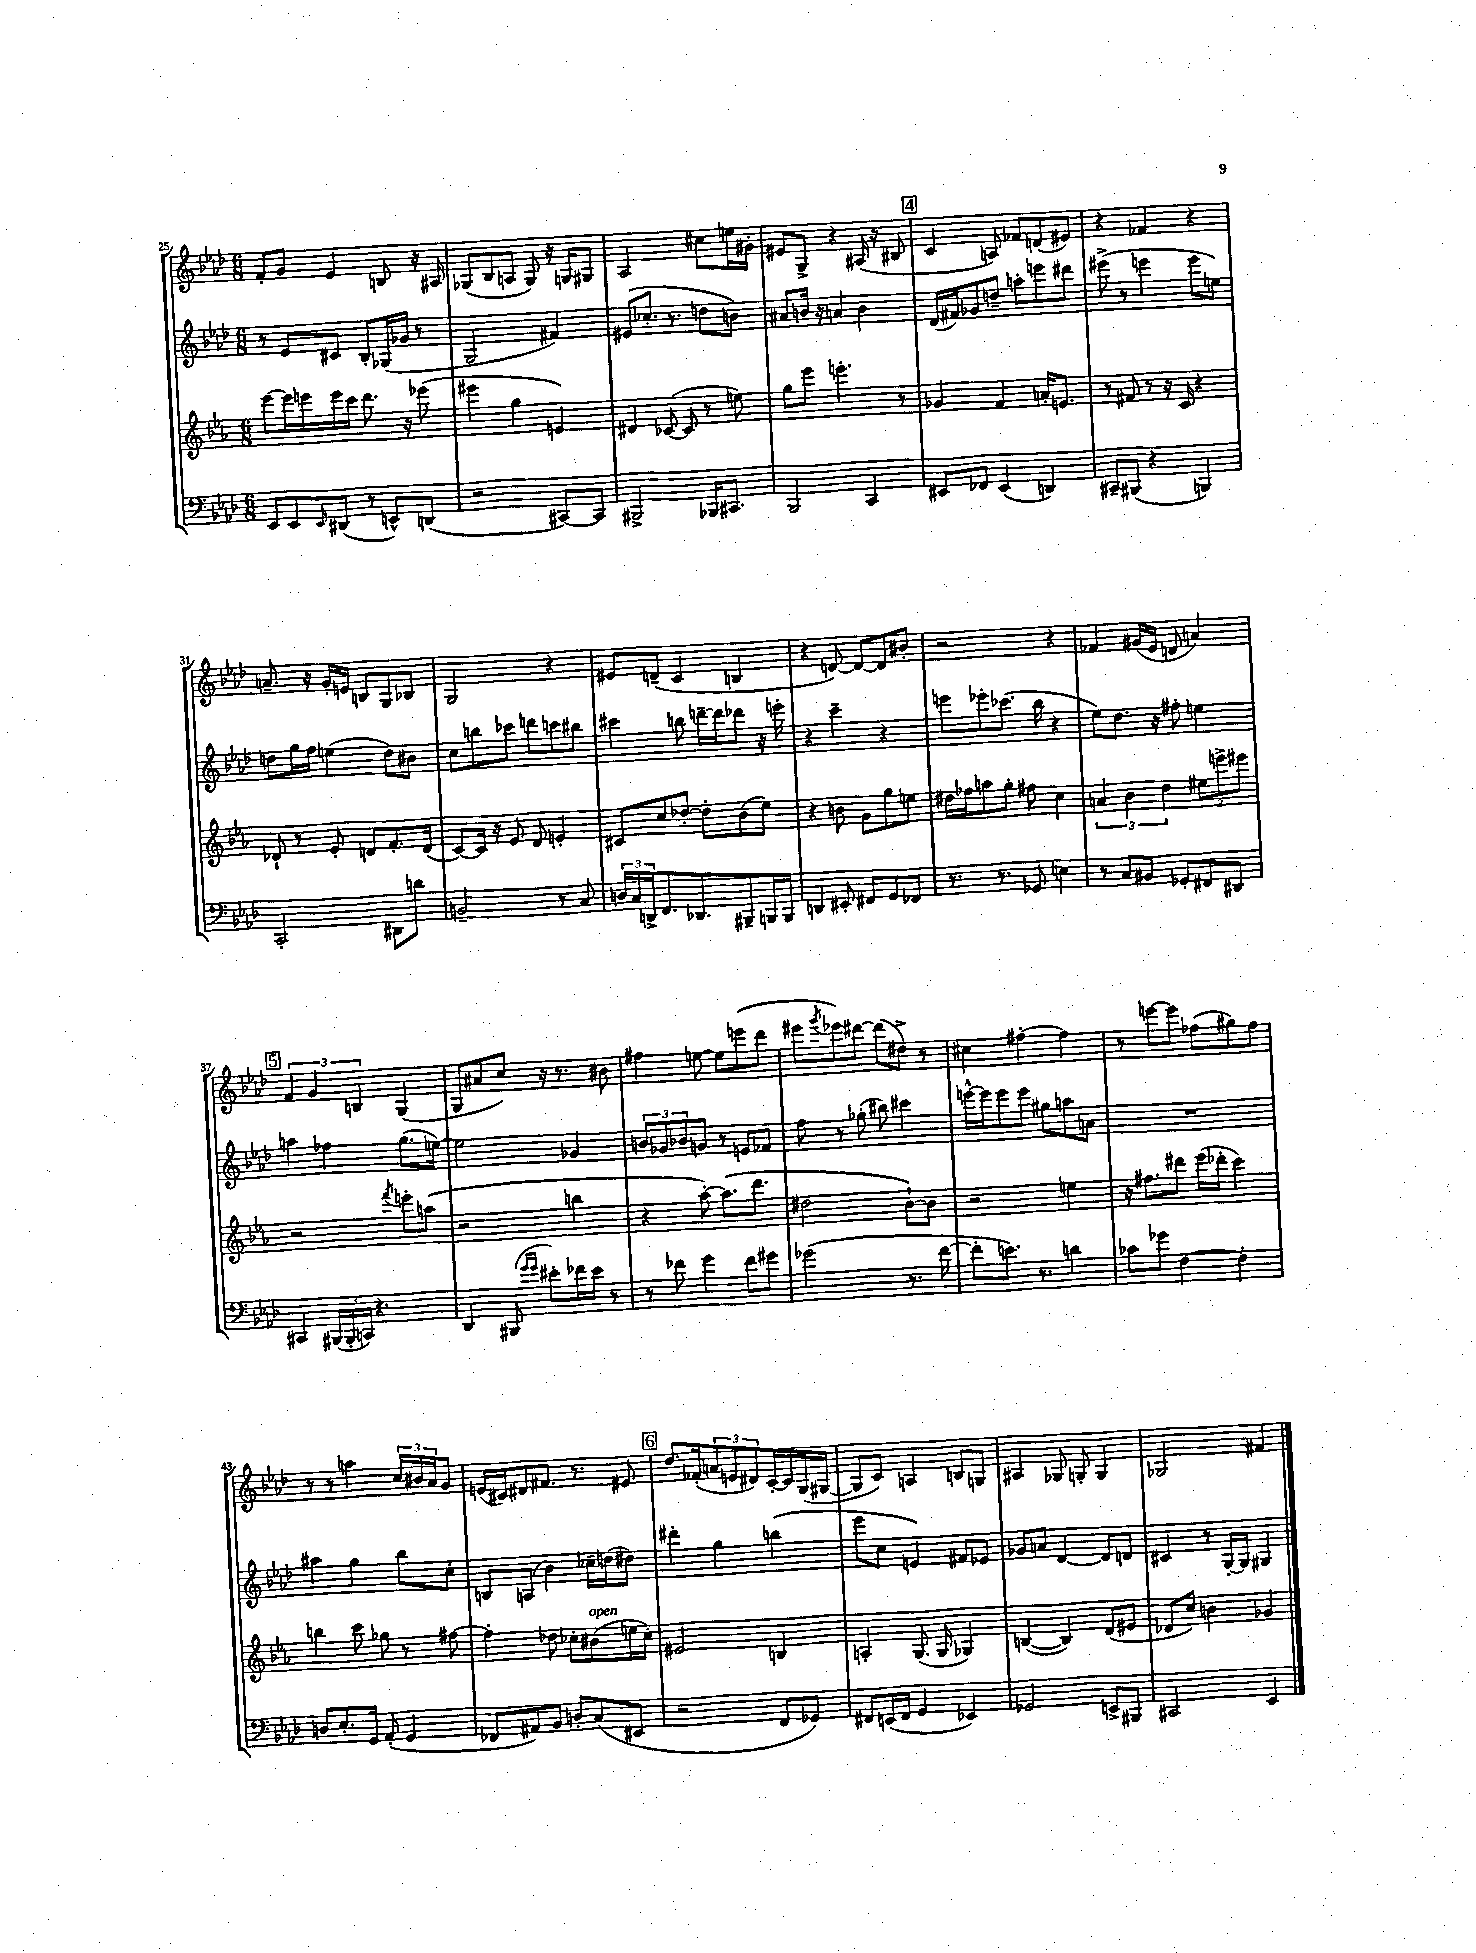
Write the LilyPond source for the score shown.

<<
\new StaffGroup <<
\new Staff = "s0" {
    \clef treble \key aes \major \numericTimeSignature \time 6/8
    f'8-. g'8 ees'4 b8 r16 ais16 |
    ges8( bes8 a8 ges8) r16 g16 gis8 |
    aes2 cis''8 e''16 gis'16-. |
    eis'8 g8-> r4 ais16( r16 bis8 |
    \mark \markup { \box "4" } c'4 a8) fes'8 d'8( eis'8) |
    r4 fes'4 r4 |
    a'8.-- r16 g'16-. e'16 b8 g8 bes8 |
    g2 r4 |
    eis'8 d'8--( c'4 b4 |
    r4 d'8~) d'8~ d'8 bis'8-. |
    r2 r4 |
    fes'4 gis'16( ees'16 d'8 a'4) |
    \mark \markup { \box "5" } \tuplet 3/2 { f'4 g'4 b4 } g4( |
    g8 ais'8 c''8) r16 r8. bis'8 |
    fis''4 e''8~ e''8 e'''8( des'''8 |
    eis'''8 \acciaccatura { g'''8 } ees'''8) dis'''8~ dis'''8( dis''8->) r8 |
    cis''4 fis''4~-. fis''4 |
    r8 e'''8~ e'''8 fes''8( gis''8) fes''8 |
    r8 r8 a''4 \tuplet 3/2 { c''16 bis'16 aes'16 } g'8 |
    e'16( cis'16) dis'8 fis'8. r8. eis'8 |
    \mark \markup { \box "6" } des''8. fes'16-.( \tuplet 3/2 { a'8 e'8 dis'8) } c'16~-. c'16 g16( gis16~ |
    gis8 c'8) a4 b8 g8 |
    ais4 ges8 g8-. g4 |
    ges2 fis'4 \bar "|." |
}
\new Staff = "s1" {
    \clef treble \key aes \major \numericTimeSignature \time 6/8
    r8 ees'8 cis'8 bes8-. ges16( ges'16 r8 |
    g2 fis'4) |
    eis'8( ces''8.-. r8. d''8 b'8) |
    ais'8 b'16 r16 a'4 b'4 |
    \mark \markup { \box "4" } des'16( fis'16) ges'8 d''8-- a''8-. e'''8 dis'''8 |
    eis'''8->( r8 e'''4 e'''8 e''8) |
    d''8 g''16 f''16 e''4( d''8) bis'8 |
    c''8 b''8 ces'''8 d'''8 c'''8 bis''8 |
    cis'''4 b''8 d'''16~-- d'''16 des'''8 r16 e'''16-. |
    r4 c'''4-- r4 |
    e'''8 ees'''8-. ces'''8.( bes''16 r4 |
    ees''8) des''8. r16 fis''8-. e''4 |
    \mark \markup { \box "5" } a''4 fes''4 g''8.( e''16~) |
    e''2 ges'4 |
    \tuplet 3/2 { b'8 ges'8 bes'8 } g'8 r8 e'8 fes'8 |
    f''8 r8 ges''8-.( bis''8) cis'''4 |
    e'''16~-^ e'''16 e'''8 e'''8 gis''8 a''8 a'8 |
    R2. |
    ais''4 g''4 bes''8 c''8-. |
    b8 a8( bes'4) ces''16-- d''16( dis''8) |
    \mark \markup { \box "6" } dis'''4-. g''4 b''4( |
    ees'''8 c''8 e'4) fis'8 ees'8 |
    ges'8 a'8 des'4~ des'8 d'8 |
    cis'4 r8 g16~-. g16 gis4 \bar "|." |
}
\new Staff = "s2" {
    \clef treble \key ees \major \numericTimeSignature \time 6/8
    ees'''8~ ees'''16 e'''16 e'''16 c'''16 d'''8. r16 ees'''8( |
    eis'''4 g''4 e'4) |
    dis'4 ces'8~( ces'8 r8 e''8) |
    g''8 ees'''8 e'''4.-. r8 |
    \mark \markup { \box "4" } ges'4 f'4 a'16-. e'8. |
    r8 fis'8 r8 r16 c'16 r4 |
    des'8-! r8 ees'8-. d'8 f'8.-. d'16( |
    c'8~) c'16 r16 ees'8 d'8 e'4-. |
    cis'8 c''8 des''8~-. des''8-. bes'8( ees''8) |
    r4 b'8 g'8 g''8 e''8 |
    dis''16 fes''16 a''8 g''8-. fis''8 c''4 |
    \tuplet 3/2 { a'4 bes'4 d''4 } \tuplet 3/2 { eis''8 e'''8-> eis'''8 } |
    \mark \markup { \box "5" } r2 \acciaccatura { f'''8 } e'''8-. a''8( |
    r2 b''4 |
    r4 aes''8~-.) aes''8.( d'''8. |
    dis''2 bes'8~-!) bes'8 |
    r2 e''4 |
    r16 fis''8. dis'''8 ees'''16( des'''16-. c'''4) |
    b''4 c'''8 ges''8 r8 fis''8~ |
    fis''4-. des''8 ces''8-. bis'8^\markup { \italic "open" }( e''16 ces''16-.) |
    \mark \markup { \box "6" } eis'2 b4 |
    a4-. g8.( g16 ges4) |
    b4~( b4) d'8( eis'8 |
    des'8 c''8) b'4 ges'4 \bar "|." |
}
\new Staff = "s3" {
    \clef bass \key aes \major \numericTimeSignature \time 6/8
    ees,8 ees,8 \grace { ees,16 } dis,8( r8 e,8-^) d,8( |
    r2 cis,8~) cis,8 |
    bis,,2-> bes,,16 cis,8. |
    bes,,2 c,4 |
    \mark \markup { \box "4" } eis,8 fes,8 eis,4( d,4) |
    cis,8-- bis,,8( r4 b,,4) |
    c,2-. dis,8 d'8 |
    b,2-- r8 c8 |
    \tuplet 3/2 { d16 c16 d,16-> } f,8. des,8. bis,,8-- b,,16 b,,16 |
    d,4 eis,8-. fis,8 g,8 fes,8 |
    r8. r8. ges,8 e4 |
    r8 c8 bis,8 ges,8-. fis,8 dis,8 |
    \mark \markup { \box "5" } cis,4 \tuplet 3/2 { bis,,16( bis,,16-. c,16) } r4. |
    des,4 bis,,8( \grace { g'16 g'16 } eis'8-.) fes'16 eis'16 r8 |
    r8 fes'8 g'4 fes'8 gis'8 |
    ges'2( r8. f'16~ |
    f'8-. e'8.) r8. d'4 |
    ces'8 ges'8 f4~ f4-. |
    d8 ees8.-. g,16 aes,8-.( g,4 |
    fes,8 ais,8) bes,8 d8-. c8( eis,8 |
    \mark \markup { \box "6" } r2 f,8 ges,8) |
    fis,8 e,16( fis,16 g,4 ees,4) |
    ges,2 e,8-> bis,,8 |
    cis,2 ees,4 \bar "|." |
}
>>
>>
\layout { \context { \Score currentBarNumber = #25 } }
